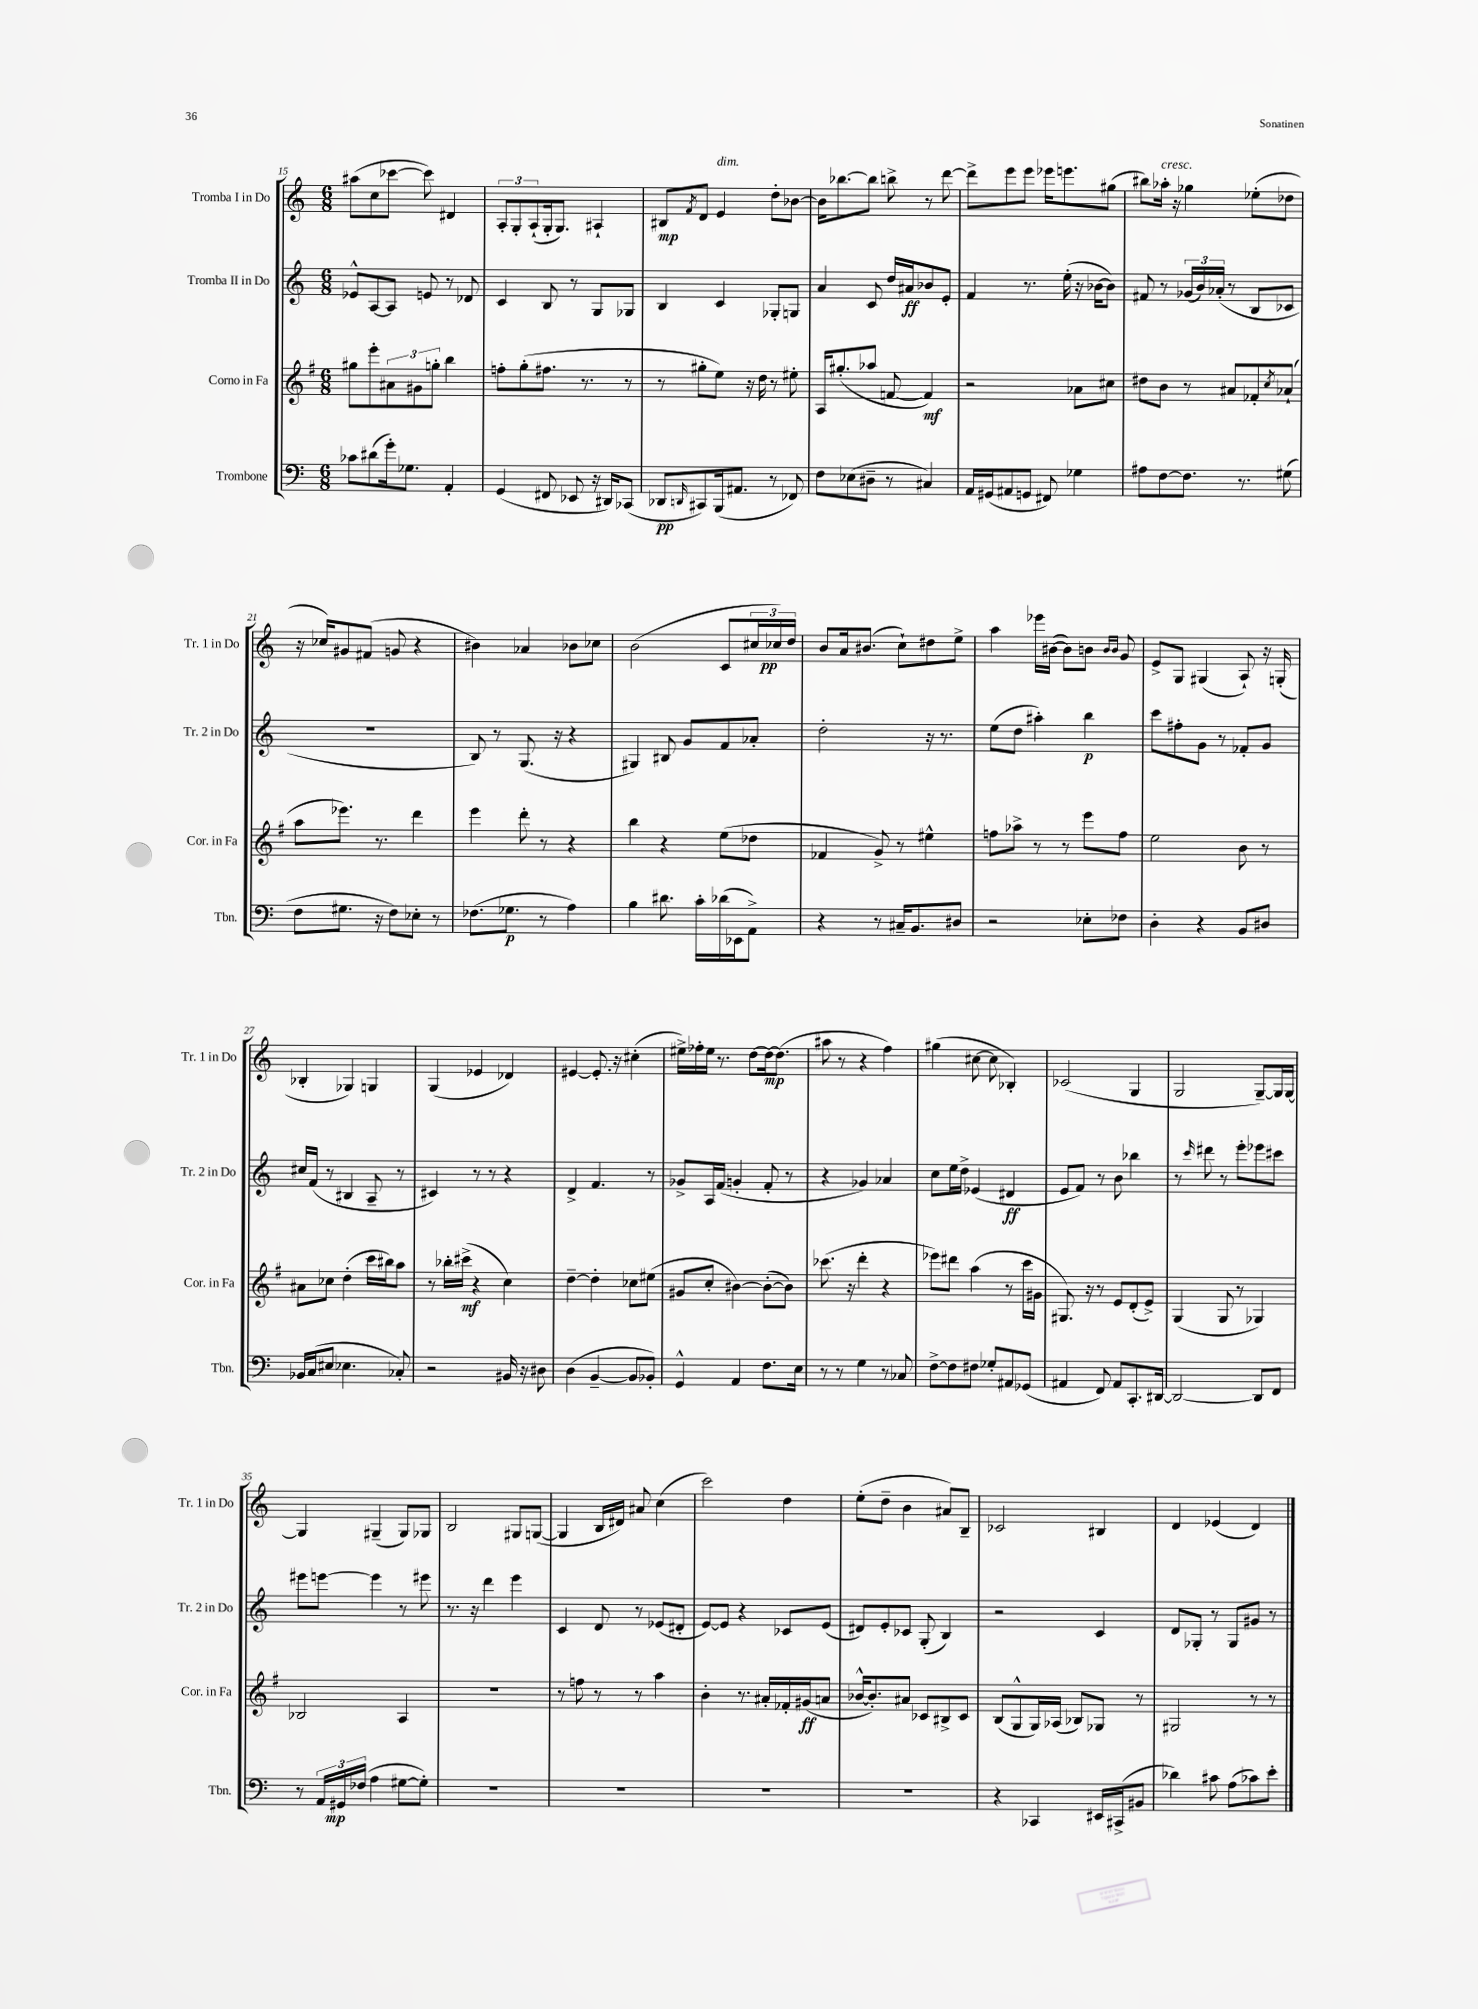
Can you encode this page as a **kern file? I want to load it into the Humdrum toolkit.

**kern	**dynam	**kern	**dynam	**kern	**dynam	**kern	**dynam
*part4	*part4	*part3	*part3	*part2	*part2	*part1	*part1
*staff4	*staff4	*staff3	*staff3	*staff2	*staff2	*staff1	*staff1
*I"Trombone	*	*I"Corno in Fa	*	*I"Tromba II in Do	*	*I"Tromba I in Do	*
*I'Tbn.	*	*I'Cor. in Fa	*	*I'Tr. 2 in Do	*	*I'Tr. 1 in Do	*
*clefF4	*	*clefG2	*	*clefG2	*	*clefG2	*
*k[]	*	*k[f#]	*	*k[]	*	*k[]	*
*M6/8	*	*M6/8	*	*M6/8	*	*M6/8	*
=15	=15	=15	=15	=15	=15	=15	=15
8c-X\L	.	8gg#X\L	.	8e-X^^/L	.	(8aa#X\L	.
(8d#X\	.	8eee'\	.	[8A/	.	8cc\	.
16g'\k)	.	12a#X\	.	8A/J]	.	[8ccc-X\J	.
8.G-X\J	.	.	.	.	.	.	.
.	.	12g#X\	.	.	.	.	.
.	.	.	.	8en/	.	8ccc-\])	.
.	.	12ggn'\J	.	.	.	.	.
4AA'/	.	4bb\	.	8r	.	4d#X/	.
.	.	.	.	8d-X/	.	.	.
=16	=16	=16	=16	=16	=16	=16	=16
(4GG/	.	8ffn'\L	.	4c/	.	12A'/L	.
.	.	.	.	.	.	12G'/	.
.	.	(8gg'\	.	.	.	.	.
.	.	.	.	.	.	(12A`/	.
8FF#X/	.	8.ff#X\J	.	8B/	.	16G'/k	.
.	.	.	.	.	.	8.G/J)	.
8EE-X/	.	.	.	8r	.	.	.
.	.	8.r	.	.	.	.	.
16r	.	.	.	8G/L	.	4A#X`/	.
16DD#X/KL)	.	.	.	.	.	.	.
(8CC-X/J	.	8r	.	8G-X/J	.	.	.
=17	=17	=17	=17	=17	=17	=17	=17
8DD-X/L	pp	8r	.	4B/	.	8B#X/L	mp
16qqDDn/	.	.	.	.	.	8qf/	.
8CC#X/)	.	8gg#X'\L	.	.	.	8d/J	.
!	!	!	!	!	!	!LO:TX:a:i:t=dim.	!
(16BBB/k	.	8ee\J)	.	4c/	.	4e/	.
8.AA#X/J	.	.	.	.	.	.	.
.	.	16r	.	.	.	.	.
.	.	16dd\	.	.	.	.	.
8r	.	8r	.	8G-X'/L	.	8dd'\L	.
8FF-X/)	.	8ee#X'\	.	8Gn/J	.	[8b-X\J	.
=18	=18	=18	=18	=18	=18	=18	=18
8F\L	.	16A/KL	.	4a/	.	16b-\KL]	.
.	.	(8.gg#X'/	.	.	.	[8.bb-X\	.
(8E-X\	.	.	.	.	.	.	.
8D#X~\J	.	8aa-X/J	.	8c/	.	8bb-\J]	.
8r	.	[8fn/	.	16dd/LL	.	8bbn^\	.
.	.	.	.	16a#X/J	ff	.	.
4C#X/)	.	4f/])	mf	8b-X/	.	8r	.
.	.	.	.	8e'/J	.	[8ddd\	.
=19	=19	=19	=19	=19	=19	=19	=19
16AA/LL	.	2r	.	4f/	.	8ddd^\L]	.
(16GG#X/J	.	.	.	.	.	.	.
8AA#X/	.	.	.	.	.	8eee\	.
8GGn/J	.	.	.	8.r	.	8eee\J	.
8FF#X/)	.	.	.	.	.	16eee-X\KL	.
.	.	.	.	(16ee'\	.	8.eeen\	.
4G-X\	.	8a-X\L	.	16r	.	.	.
.	.	.	.	[16b-X\KL	.	.	.
.	.	8cc#X\J	.	8b-\J])	.	(8gg#X\J	.
=20	=20	=20	=20	=20	=20	=20	=20
8A#X\L	.	8dd#X\L	.	8f#X/	.	8bb#X\L)	.
!	!	!	!	!	!	!LO:TX:a:i:t=cresc.	!
[8F\	.	8b\J	.	8r	.	16aa-X'\Jk	.
.	.	.	.	.	.	16r	.
8.F\J]	.	8r	.	(24g-X/LL	.	4gg-X\	.
.	.	.	.	24b/)	.	.	.
.	.	.	.	(24a-X'/JJ	.	.	.
.	.	8a#X/L	.	8r	.	.	.
8.r	.	.	.	.	.	.	.
.	.	8f-X'/	.	8B/L	.	(8ee-X'\L	.
.	.	8qcc/	.	.	.	.	.
(8G#X\	.	(8a-X`/J	.	8c-X/J	.	8dd-X\J	.
!!LO:LB:g=z
=21	=21	=21	=21	=21	=21	=21	=21
8F\L	.	8aa\L	.	2.r	.	16r	.
.	.	.	.	.	.	16cc-X/KL)	.
8.G#X\J	.	8.eee-X\J)	.	.	.	8g#X/	.
.	.	.	.	.	.	(8f#X/J	.
16r	.	8.r	.	.	.	.	.
8F\L)	.	.	.	.	.	8gn/	.
8E-X'\J	.	4ddd\	.	.	.	4r	.
8r	.	.	.	.	.	.	.
=22	=22	=22	=22	=22	=22	=22	=22
(8.F-X\L	.	4eee\	.	8B/)	.	4b#X\)	.
.	.	.	.	8r	.	.	.
8.G-X\J	p	.	.	.	.	.	.
.	.	8ddd'\	.	(8.G/	.	4a-X/	.
8r	.	8r	.	.	.	.	.
.	.	.	.	16r	.	.	.
4A\)	.	4r	.	4r	.	8b-X\L	.
.	.	.	.	.	.	8cc-X\J	.
=23	=23	=23	=23	=23	=23	=23	=23
4B\	.	4bb\	.	4G#X/)	.	(2b\	.
8.d#X\	.	4r	.	8B#X/	.	.	.
.	.	.	.	8g/L	.	.	.
16c'\LL	.	.	.	.	.	.	.
(16d-X\	.	(8ee\L	.	8f/	.	8c/L	.
16EE-X\J	.	.	.	.	.	.	.
8AA^\J)	.	8dd-X\J	.	8a-X'/J	.	24cc#X/L	.
.	.	.	.	.	.	24cc-X/)	pp
.	.	.	.	.	.	24dd/JJ	.
=24	=24	=24	=24	=24	=24	=24	=24
4r	.	4f-X/	.	2dd'\	.	8b/L	.
.	.	.	.	.	.	16a/k	.
.	.	.	.	.	.	(8.b#X/J	.
8r	.	8g^/)	.	.	.	.	.
16C#X~/KL	.	8r	.	.	.	8cc`\L)	.
8.BB/	.	.	.	.	.	.	.
.	.	4ee#X^^\	.	16r	.	8dd#X\	.
.	.	.	.	8.r	.	.	.
8D#X/J	.	.	.	.	.	8ee^\J	.
=25	=25	=25	=25	=25	=25	=25	=25
2r	.	8ffn\L	.	(8ee\L	.	4aa\	.
.	.	8aa-X^\J	.	8dd\J	.	.	.
.	.	8r	.	4aa#X'\)	.	16eee-X\LL	.
.	.	.	.	.	.	([16b#X\JJ	.
.	.	8r	.	.	.	8b#\L])	.
8E-X'\L	.	8eee\L	.	4bb\	p	8bn\J	.
.	.	.	.	.	.	16qqb/LL	.
.	.	.	.	.	.	16qqb/JJ	.
8F-X\J	.	8ff\J	.	.	.	8g/	.
=26	=26	=26	=26	=26	=26	=26	=26
4D'\	.	2ee\	.	8ccc\L	.	8e^/L	.
.	.	.	.	8ff#X'\	.	8G/J	.
4r	.	.	.	8g\J	.	(4G#X/	.
.	.	.	.	8r	.	.	.
8BB/L	.	8b\	.	8f-X'/L	.	8A`/)	.
8D#X/J	.	8r	.	8g/J	.	16r	.
.	.	.	.	.	.	(16Gn'/	.
!!LO:LB:g=z
=27	=27	=27	=27	=27	=27	=27	=27
16BB-X/LL	.	8a#X\L	.	16cc#X/LL	.	4B-X'/	.
(16C/J	.	.	.	(16f/JJ	.	.	.
8E#X/J	.	8cc-X\J	.	8r	.	.	.
4.E-X\	.	(4dd'\	.	4B#X/	.	4G-X/)	.
.	.	16ccc\LL	.	8A~/	.	4Gn/	.
.	.	16bb#X\J)	.	.	.	.	.
8C-X'/)	.	8aa\J	.	8r	.	.	.
=28	=28	=28	=28	=28	=28	=28	=28
2r	.	8r	.	4c#X/)	.	(4G/	.
.	.	16bb-X'\LL	.	.	.	.	.
.	.	(16ccc#X^\JJ	mf	.	.	.	.
.	.	4r	.	8r	.	4e-X/	.
.	.	.	.	8r	.	.	.
16BB#X/	.	4cc\)	.	4r	.	4d-X/)	.
16r	.	.	.	.	.	.	.
8D#X\	.	.	.	.	.	.	.
=29	=29	=29	=29	=29	=29	=29	=29
(4D\	.	[4dd~\	.	4d^/	.	[4e#X/	.
[4BB~/	.	4dd'\]	.	4.f/	.	8.e#'/]	.
.	.	.	.	.	.	16r	.
8BB/L]	.	8cc-X\L	.	.	.	(4cc#X'\	.
8BB-X'/J)	.	(8ee#X\J	.	8r	.	.	.
=30	=30	=30	=30	=30	=30	=30	=30
4GG^^/	.	8g#X/L	.	8g-X^/L	.	16ee#X^\LL)	.
.	.	.	.	.	.	16ff-X'\	.
.	.	8cc'/J	.	16A/L	.	16ee#\JJ	.
.	.	.	.	(16f/JJ	.	8.r	.
4AA/	.	[4b#X\)	.	4gn'/	.	.	.
.	.	.	.	.	.	[8dd\L	.
8.F\L	.	(8b#'\L_	.	8f'/	.	16dd\k_	mp
.	.	.	.	.	.	(8.dd\J]	.
.	.	8b#\J])	.	8r	.	.	.
16E\Jk	.	.	.	.	.	.	.
=31	=31	=31	=31	=31	=31	=31	=31
8r	.	(8.ccc-X\	.	4r	.	8aa#X\	.
8r	.	.	.	.	.	8r	.
.	.	16r	.	.	.	.	.
4G\	.	4ddd'\	.	4g-X/)	.	4r	.
8r	.	4r	.	4a-X/	.	4ff\)	.
8C-X/	.	.	.	.	.	.	.
=32	=32	=32	=32	=32	=32	=32	=32
[8F^\L	.	8eee-X\L)	.	8cc\L	.	(4gg#X\	.
8F\]	.	8ddd#X\J	.	16ee\L	.	.	.
.	.	.	.	16dd^\JJ	.	.	.
8F#X\J	.	(4aa\	.	(4e-X/	.	[8cc#X\	.
8G-X'/L	.	.	.	.	.	8cc#\]	.
8AA#X/	.	8r	.	4d#X/	ff	4B-X'/)	.
(8GG-X/J	.	16ccc\LL	.	.	.	.	.
.	.	16g#X\JJ	.	.	.	.	.
=33	=33	=33	=33	=33	=33	=33	=33
4AA#X/	.	8.G#X/)	.	8e/L	.	(2c-X/	.
.	.	.	.	8f/J)	.	.	.
.	.	16r	.	.	.	.	.
8FF/)	.	8r	.	8r	.	.	.
8AA#/L	.	8e/L	.	8b\	.	.	.
8.CC'/	.	(8d'/	.	4bb-X\	.	4G/	.
.	.	8e^/J)	.	.	.	.	.
[16DD#X/Jk	.	.	.	.	.	.	.
=34	=34	=34	=34	=34	=34	=34	=34
2DD#/_	.	(4G/	.	8r	.	2G/	.
.	.	.	.	16qqccc/	.	.	.
.	.	.	.	8ddd#X\	.	.	.
.	.	8G/	.	8r	.	.	.
.	.	8r	.	8eee'\L	.	.	.
8DD#/L]	.	4G-X/)	.	8eee-X\	.	[8G~/L)	.
8FF/J	.	.	.	8ccc#X\J	.	16G/L]	.
.	.	.	.	.	.	[16G/JJ	.
!!LO:LB:g=z
=35	=35	=35	=35	=35	=35	=35	=35
8r	.	2B-X/	.	8eee#X\L	.	4G/]	.
24AA/LL	.	.	.	[8eeen\J	.	.	.
24GG#X/	mp	.	.	.	.	.	.
(24F-X/JJ	.	.	.	.	.	.	.
4A\	.	.	.	4eee\]	.	(4G#X~/	.
[8G#X\L	.	4A/	.	8r	.	8G#/L)	.
8G#'\J])	.	.	.	8eee#X\	.	8G-X/J	.
=36	=36	=36	=36	=36	=36	=36	=36
2.r	.	2.r	.	8.r	.	2B/	.
.	.	.	.	16r	.	.	.
.	.	.	.	4ddd\	.	.	.
.	.	.	.	4eee\	.	8G#X/L	.
.	.	.	.	.	.	([8Gn/J	.
=37	=37	=37	=37	=37	=37	=37	=37
2.r	.	8r	.	4c/	.	4G/]	.
.	.	8ffn\	.	.	.	.	.
.	.	8r	.	8d/	.	16B/LL	.
.	.	.	.	.	.	16d#X/JJ)	.
.	.	8r	.	8r	.	8a#X/	.
.	.	4aa\	.	(8e-X/L	.	(4cc\	.
.	.	.	.	8d#X'/J	.	.	.
=38	=38	=38	=38	=38	=38	=38	=38
2.r	.	4b'\	.	[8e/L)	.	2ccc\)	.
.	.	.	.	8e/J]	.	.	.
.	.	8.r	.	4r	.	.	.
.	.	16a#X'/LL	.	.	.	.	.
.	.	16f-X'/	.	8c-X/L	.	4dd\	.
.	.	(16g#X/J	ff	.	.	.	.
.	.	8an/J	.	(8e/J	.	.	.
=39	=39	=39	=39	=39	=39	=39	=39
2.r	.	[16b-X^^/KL	.	8d#X/L)	.	(8ee'\L	.
.	.	8.b-'/])	.	.	.	.	.
.	.	.	.	8e'/	.	8dd~\J	.
.	.	8a#X/J	.	8c-X/J	.	4b\	.
.	.	8c-X/L	.	(8G'/	.	.	.
.	.	8B#X^/	.	4B/)	.	8a#X/L)	.
.	.	8c-/J	.	.	.	8B~/J	.
=40	=40	=40	=40	=40	=40	=40	=40
4r	.	(8B/L	.	2r	.	2c-X/	.
.	.	8G^^/	.	.	.	.	.
4CC-X/	.	16G/L)	.	.	.	.	.
.	.	(16A-X/JJ	.	.	.	.	.
.	.	8B-X/L)	.	.	.	.	.
16EE#X/LL	.	8G-X/J	.	4c/	.	4B#X/	.
(16CC#X^/J	.	.	.	.	.	.	.
8BB#X/J	.	8r	.	.	.	.	.
=41	=41	=41	=41	=41	=41	=41	=41
4d-X\)	.	2G#X/	.	8d/L	.	4d/	.
.	.	.	.	8G-X'/J	.	.	.
8c#X\	.	.	.	8r	.	(4e-X/	.
(8A\L	.	.	.	8G-/L	.	.	.
8c-X\)	.	8r	.	8g#X/J	.	4d/)	.
8e'\J	.	8r	.	8r	.	.	.
==	==	==	==	==	==	==	==
*-	*-	*-	*-	*-	*-	*-	*-
